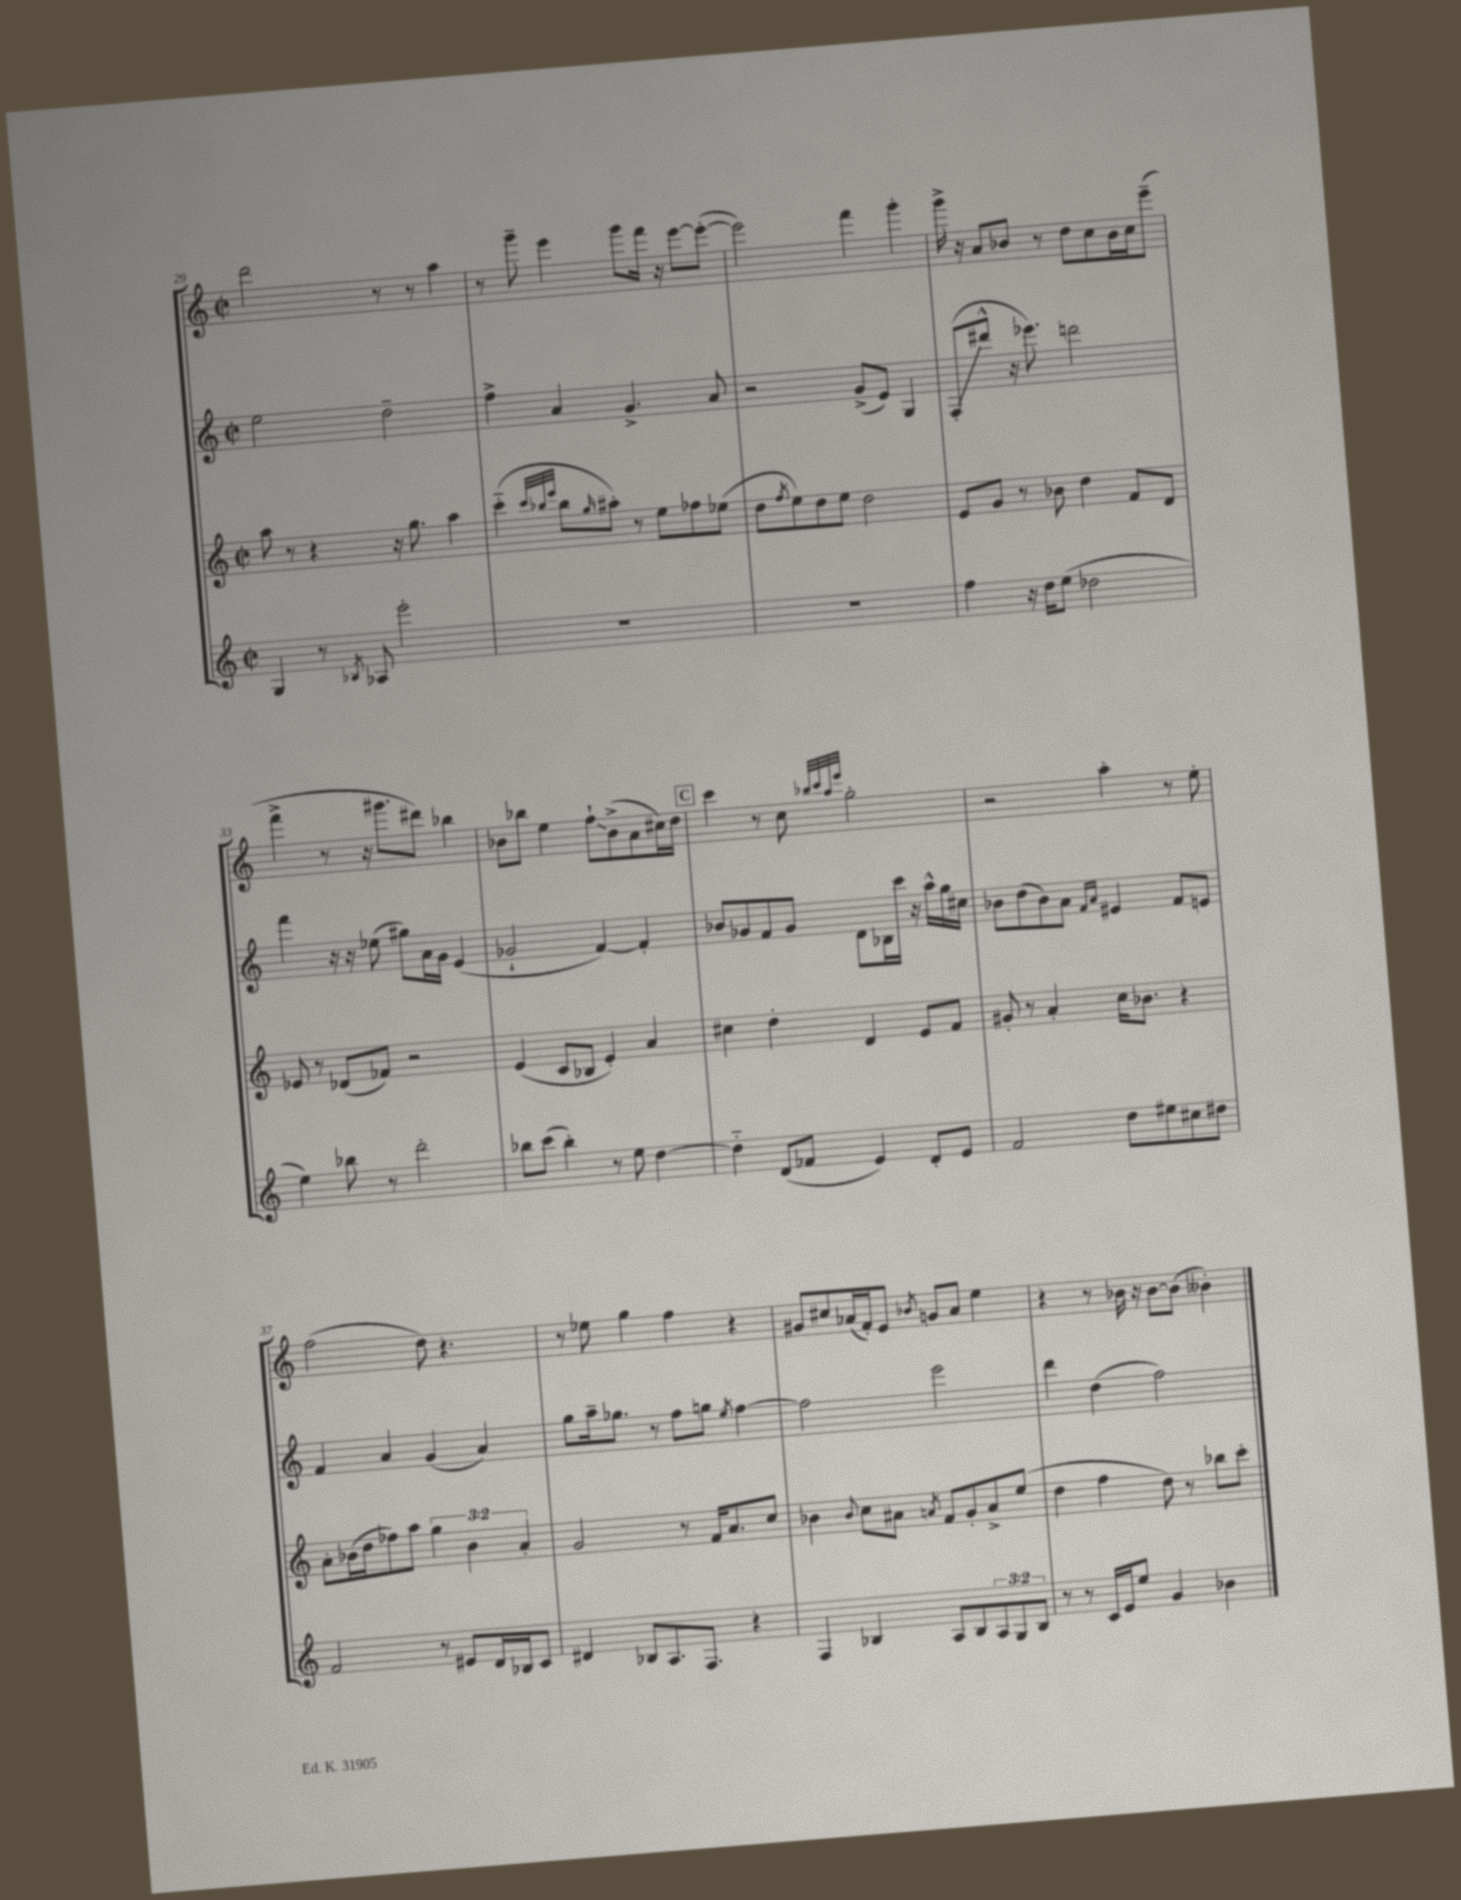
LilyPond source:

<<
\new StaffGroup <<
\new Staff = "s0" {
    \clef treble \key c \major \defaultTimeSignature \time 2/2
    d'''2 r8 r8 a''4 |
    r8 g'''8-- e'''4 g'''8 f'''16 r16 e'''8~ e'''8~-.( |
    e'''2) f'''4 g'''4-. |
    g'''16-> r16 a'8 bes'8 r8 d''8 c''8 bes'16 c''16 e'''8--( |
    f'''4-> r8 r16 gis'''8. dis'''8) bes''4 |
    bes'8 bes''8 e''4 f''8-!\glissando bes'8->( a'8 cis''16) d''16 |
    \mark \markup { \box "C" } c'''4 r8 c''8 \grace { bes''32 c'''32 a''32 e'''32 } g''2-. |
    r2 a''4-. r8 e''8-. |
    f''2( d''8) r4. |
    r8 ees''8 g''4 f''4 r4 |
    gis'8 cis''8 aes'16( f'16-.) e'8 \acciaccatura { bes'8 } g'8 aes'8 e''4 |
    r4 r8 bes'16 r16 bes'8~ bes'8( beses'4-.) \bar "|." |
}
\new Staff = "s1" {
    \clef treble \key c \major \defaultTimeSignature \time 2/2
    e''2 d''2-- |
    f''4-> a'4 g'4.-> a'8 |
    r2 g'8->( e'8) g4 |
    f8-.\glissando( dis'''8-^ r16 ees'''8.) d'''2 |
    f'''4 r16 r16 ees''8( gis''8) a'16 g'16 e'4( |
    ges'2-! f'4~) f'4-. |
    \mark \markup { \box "C" } bes'8 ges'8 f'8 ges'8 d'8 bes16 c'''16 r16 a''16-^ g''16 cis''16 |
    bes'8 d''8( bes'8) a'8 \grace { f'16 a'16 } eis'4 f'8 e'8 |
    f'4 a'4 g'4( a'4) |
    g''8 a''16-- ges''8. r8 f''8 g''8 \acciaccatura { e''8 } f''4~ |
    f''2 e'''2 |
    d'''4 d''4( f''2) \bar "|." |
}
\new Staff = "s2" {
    \clef treble \key c \major \defaultTimeSignature \time 2/2 \override Staff.TupletNumber.text = #tuplet-number::calc-fraction-text
    a''8 r8 r4 r16 g''8. a''4 |
    c'''4-_( \grace { c'''32 bes''32 e'''32 } bes''8 \grace { g''16 } ais''8-.) r8 e''8 fes''8 ees''8( |
    d''8 \acciaccatura { f''8 } e''8) d''8 e''8 d''2 |
    e'8 g'8 r8 bes'8 d''4 f'8 d'8 |
    ees'8 r8 des'8( fes'8) r2 |
    e'4( c'8 bes8 e'4-.) a'4 |
    \mark \markup { \box "C" } cis''4 d''4-. d'4 e'8 f'8 |
    gis'8-. r8 a'4-. c''16 bes'8. r4 |
    a'8-. bes'16( d''16 fes''8) a''8 \tuplet 3/2 { g''4 bes'4 a'4-. } |
    g'2 r8 f'16 a'8. c''8 |
    bes'4 \appoggiatura { bes'8 } c''8 ais'8 \acciaccatura { a'8 } f'8 g'8-. a'8-> e''8( |
    d''4 f''4 d''8) r8 bes''8 c'''8-. \bar "|." |
}
\new Staff = "s3" {
    \clef treble \key c \major \defaultTimeSignature \time 2/2 \override Staff.TupletNumber.text = #tuplet-number::calc-fraction-text
    g4 r8 \acciaccatura { bes8 } aes8 e'''2-. |
    R1 |
    R1 |
    f''4 r16 d''16 e''8( des''2 |
    e''4) bes''8 r8 d'''2-. |
    bes''8 c'''8( bes''4-.) r8 e''8 d''4~ |
    \mark \markup { \box "C" } d''4-_ d'8( fes'8 e'4) d'8-. e'8 |
    f'2 d''8 eis''8 cis''8 dis''8 |
    f'2 r8 eis'8 d'16 bes16 c'8 |
    dis'4 bes8 a8. f8. r4 |
    f4 bes4 a8 bes8 \tuplet 3/2 { a8 g8 bes8 } |
    r8 r8 c'16 e'16 e''8 g'4 bes'4 \bar "|." |
}
>>
>>
\layout { \context { \Score currentBarNumber = #29 } }
